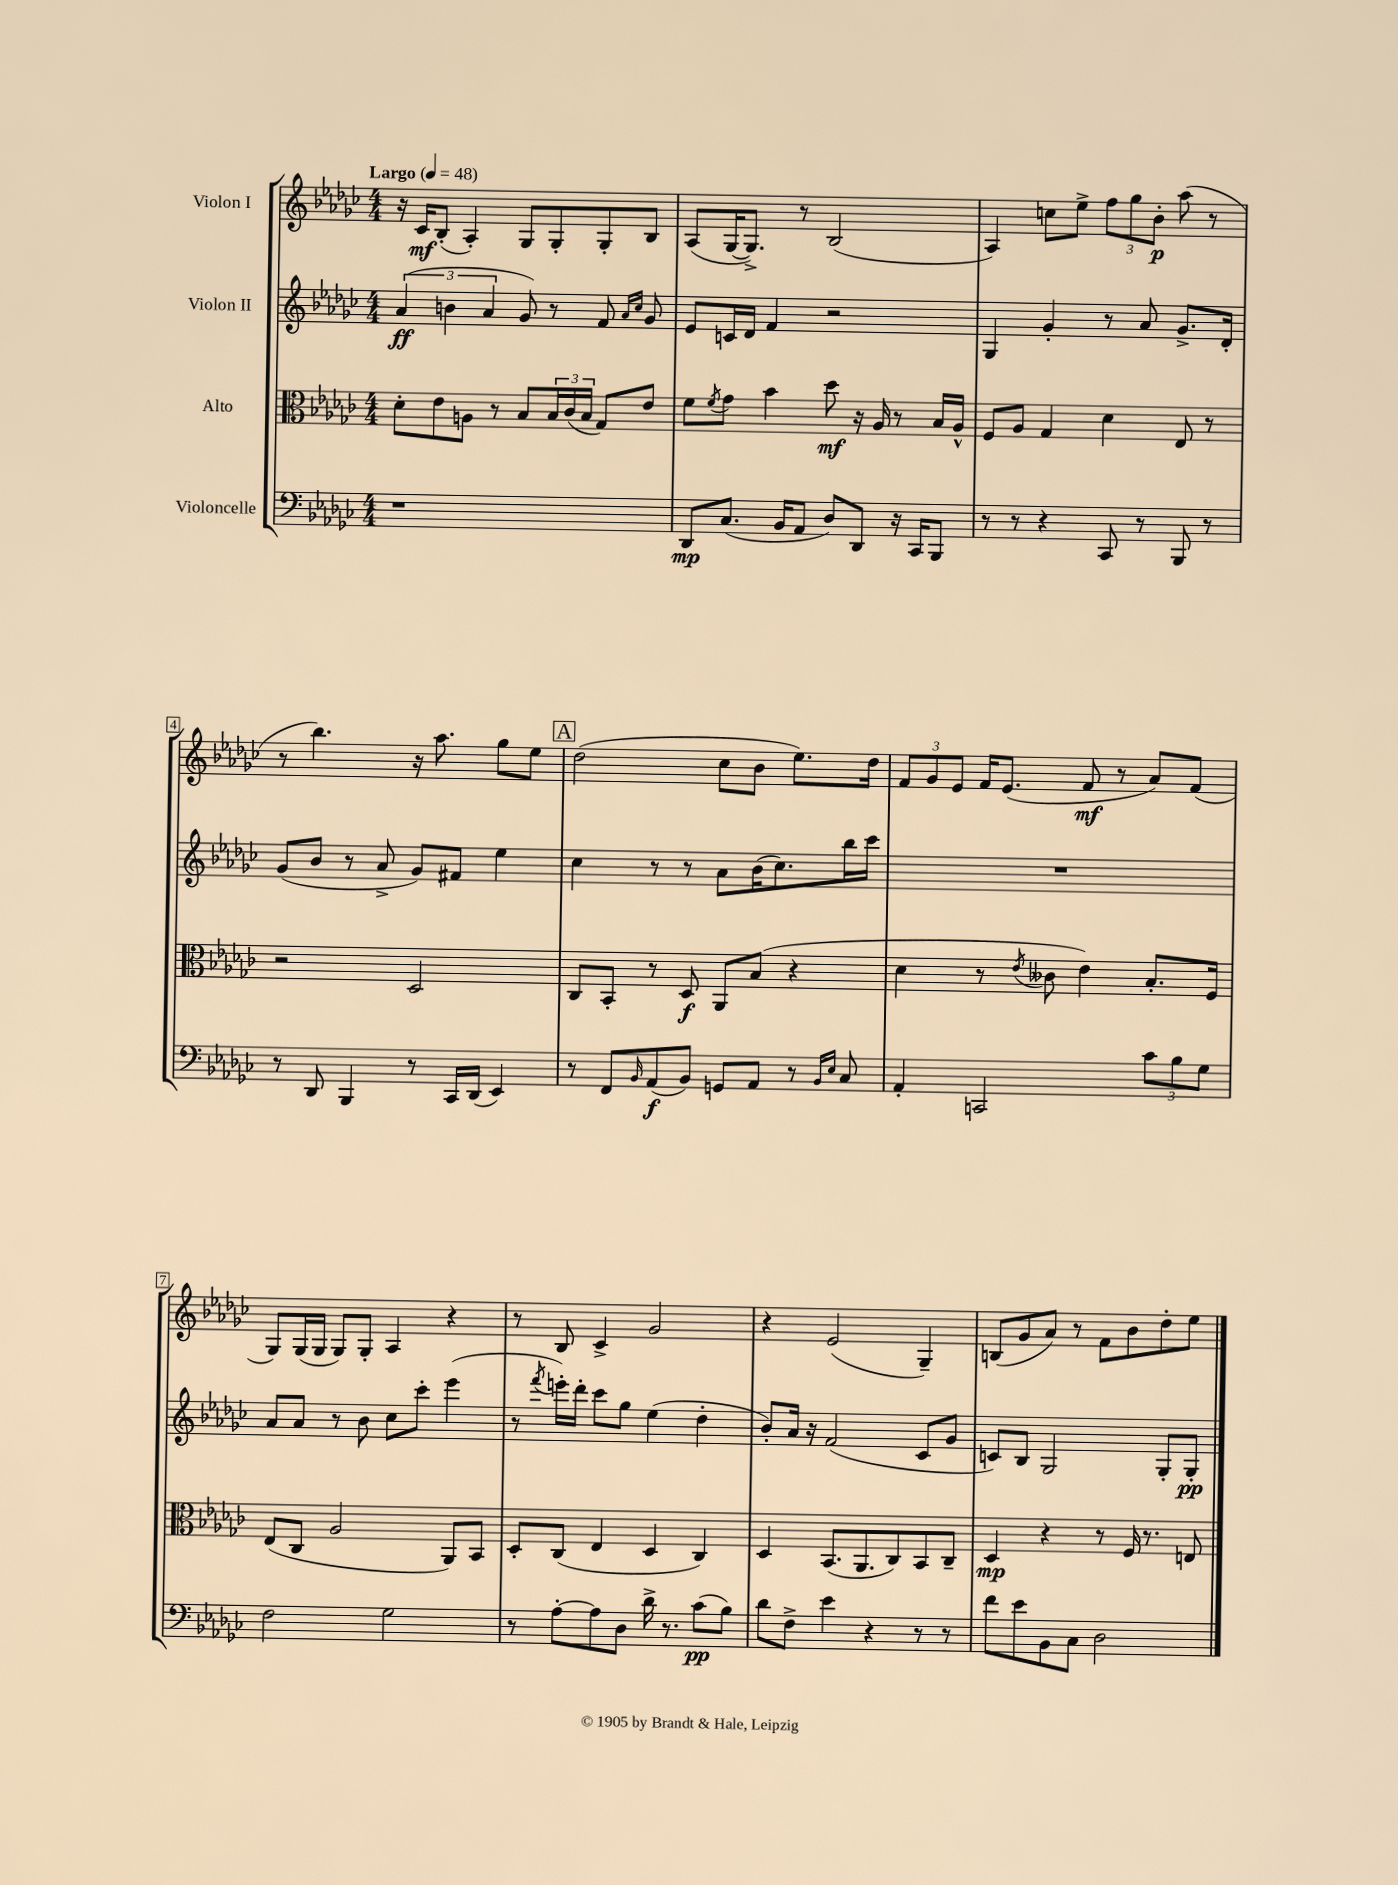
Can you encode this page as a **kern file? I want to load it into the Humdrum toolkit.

**kern	**dynam	**kern	**dynam	**kern	**dynam	**kern	**dynam
*part4	*part4	*part3	*part3	*part2	*part2	*part1	*part1
*staff4	*staff4	*staff3	*staff3	*staff2	*staff2	*staff1	*staff1
*I"Violoncelle	*	*I"Alto	*	*I"Violon II	*	*I"Violon I	*
*clefF4	*	*clefC3	*	*clefG2	*	*clefG2	*
*k[b-e-a-d-g-c-]	*	*k[b-e-a-d-g-c-]	*	*k[b-e-a-d-g-c-]	*	*k[b-e-a-d-g-c-]	*
*M4/4	*	*M4/4	*	*M4/4	*	*M4/4	*
*MM48	*	*MM48	*	*MM48	*	*MM48	*
=1	=1	=1	=1	=1	=1	=1	=1
!	!	!	!	!	!	!LO:TX:a:B:t=Largo	!
1r	.	8d-'\L	.	(6a-/	ff	16r	.
.	.	.	.	.	.	16c-/KL	mf
.	.	8e-\	.	.	.	(8B-'/J	.
.	.	.	.	6bn\	.	.	.
.	.	8An\J	.	.	.	4A-'/)	.
.	.	.	.	6a-/	.	.	.
.	.	8r	.	.	.	.	.
.	.	8B-/L	.	8g-/)	.	8G-/L	.
.	.	24B-/L	.	8r	.	8G-'/	.
.	.	(24c-/	.	.	.	.	.
.	.	24B-/JJ	.	.	.	.	.
.	.	8G-/L)	.	8f/	.	8G-'/	.
.	.	.	.	16qqa-/LL	.	.	.
.	.	.	.	16qqcc-/JJ	.	.	.
.	.	8e-/J	.	8g-/	.	8B-/J	.
=2	=2	=2	=2	=2	=2	=2	=2
8DD-/L	mp	8f\L	.	8e-/L	.	(8A-/L	.
.	.	8qf/	.	.	.	.	.
(8.C-/J	.	8g-\J	.	16cn/L	.	[16G-/K	.
.	.	.	.	16d-/JJ	.	8.G-^/J])	.
.	.	4b-\	.	4f/	.	.	.
16BB-/KL	.	.	.	.	.	.	.
8AA-/J	.	.	.	.	.	8r	.
8D-/L)	.	8dd-\	mf	2r	.	(2B-/	.
8DD-/J	.	16r	.	.	.	.	.
.	.	16A-/	.	.	.	.	.
16r	.	8r	.	.	.	.	.
16CC-/KL	.	.	.	.	.	.	.
8BBB-/J	.	16B-/LL	.	.	.	.	.
.	.	16A-^^/JJ	.	.	.	.	.
=3	=3	=3	=3	=3	=3	=3	=3
8r	.	8F/L	.	4G-/	.	4A-/)	.
8r	.	8A-/J	.	.	.	.	.
4r	.	4G-/	.	4g-'/	.	8ccn\L	.
.	.	.	.	.	.	8ee-^\J	.
8CC-/	.	4d-\	.	8r	.	12ff\L	.
.	.	.	.	.	.	12gg-\	.
8r	.	.	.	8a-/	.	.	.
.	.	.	.	.	.	12b-'\J	p
8BBB-/	.	8E-/	.	8.g-^/L	.	(8aa-\	.
8r	.	8r	.	.	.	8r	.
.	.	.	.	16d-'/Jk	.	.	.
!!LO:LB:g=z
=4	=4	=4	=4	=4	=4	=4	=4
8r	.	2r	.	(8g-/L	.	8r	.
8DD-/	.	.	.	8b-/J	.	4.bb-\)	.
4BBB-/	.	.	.	8r	.	.	.
.	.	.	.	8a-^/	.	.	.
8r	.	2D-/	.	8g-/L)	.	16r	.
.	.	.	.	.	.	8.aa-\	.
16CC-/LL	.	.	.	8f#X/J	.	.	.
(16DD-/JJ	.	.	.	.	.	.	.
4EE-/)	.	.	.	4ee-\	.	8gg-\L	.
.	.	.	.	.	.	8ee-\J	.
!!LO:REH:place=s1:t=A
=5	=5	=5	=5	=5	=5	=5	=5
8r	.	8C-/L	.	4cc-\	.	(2dd-\	.
8FF/L	.	8BB-'/J	.	.	.	.	.
16qqBB-/	.	.	.	.	.	.	.
(8AA-/	f	8r	.	8r	.	.	.
8BB-/J)	.	8D-/	f	8r	.	.	.
8GGn/L	.	8AA-/L	.	8a-\L	.	8cc-\L	.
8AA-/J	.	(8B-/J	.	(16b-\K	.	8b-\J	.
.	.	.	.	8.cc-\)	.	.	.
8r	.	4r	.	.	.	8.ee-\L)	.
16qqBB-/LL	.	.	.	.	.	.	.
16qqE-/JJ	.	.	.	.	.	.	.
8C-/	.	.	.	16bb-\L	.	.	.
.	.	.	.	16ccc-\JJ	.	16dd-\Jk	.
=6	=6	=6	=6	=6	=6	=6	=6
4AA-'/	.	4d-\	.	1r	.	12f/L	.
.	.	.	.	.	.	12g-/	.
.	.	.	.	.	.	12e-/J	.
2CCn/	.	8r	.	.	.	16f/KL	.
.	.	.	.	.	.	(8.e-/J	.
.	.	8qe-/	.	.	.	.	.
.	.	8c--X\	.	.	.	.	.
.	.	4e-\)	.	.	.	8f/	mf
.	.	.	.	.	.	8r	.
12c-\L	.	8.B-'/L	.	.	.	8a-/L)	.
12B-\	.	.	.	.	.	.	.
.	.	.	.	.	.	(8f/J	.
12G-\J	.	.	.	.	.	.	.
.	.	16F/Jk	.	.	.	.	.
!!LO:LB:g=z
=7	=7	=7	=7	=7	=7	=7	=7
2F\	.	(8E-/L	.	8a-/L	.	8G-/L)	.
.	.	8C-/J	.	8a-/J	.	(16G-/L	.
.	.	.	.	.	.	16G-/JJ	.
.	.	2A-/	.	8r	.	8G-/L)	.
.	.	.	.	8b-\	.	8G-'/J	.
2G-\	.	.	.	8cc-\L	.	4A-/	.
.	.	.	.	8ccc-'\J	.	.	.
.	.	8AA-/L)	.	(4eee-\	.	4r	.
.	.	8BB-/J	.	.	.	.	.
=8	=8	=8	=8	=8	=8	=8	=8
8r	.	8D-'/L	.	8r	.	8r	.
.	.	.	.	8qfff/	.	.	.
[8A-'\L	.	(8C-/J	.	16eeen'\LL)	.	8B-/	.
.	.	.	.	16ddd-'\JJ	.	.	.
8A-\]	.	4E-/	.	8ccc-\L	.	4c-^/	.
8D-\J	.	.	.	8gg-\J	.	.	.
16d-^\	.	4D-/	.	(4ee-\	.	2g-/	.
8.r	.	.	.	.	.	.	.
(8c-\L	pp	4C-/)	.	4dd-'\	.	.	.
8B-\J)	.	.	.	.	.	.	.
=9	=9	=9	=9	=9	=9	=9	=9
8d-\L	.	4D-/	.	8b-'/L)	.	4r	.
8F^\J	.	.	.	16a-/Jk	.	.	.
.	.	.	.	16r	.	.	.
4e-\	.	(8.BB-/L	.	(2f/	.	(2e-/	.
.	.	8.AA-/	.	.	.	.	.
4r	.	.	.	.	.	.	.
.	.	8C-/)	.	.	.	.	.
8r	.	8BB-/	.	8c-/L	.	4G-~/)	.
8r	.	8C-~/J	.	8g-/J	.	.	.
=10	=10	=10	=10	=10	=10	=10	=10
8f\L	.	4D-/	mp	8cn/L)	.	(8Bn/L	.
8e-\	.	.	.	8B-/J	.	8g-/	.
8BB-\	.	4r	.	2G-/	.	8a-/J)	.
8C-\J	.	.	.	.	.	8r	.
2D-\	.	8r	.	.	.	8f\L	.
.	.	16F/	.	.	.	8b-\	.
.	.	8.r	.	.	.	.	.
.	.	.	.	8G-'/L	.	8dd-'\	.
.	.	8En/	.	8G-'/J	pp	8ee-\J	.
==	==	==	==	==	==	==	==
*-	*-	*-	*-	*-	*-	*-	*-
